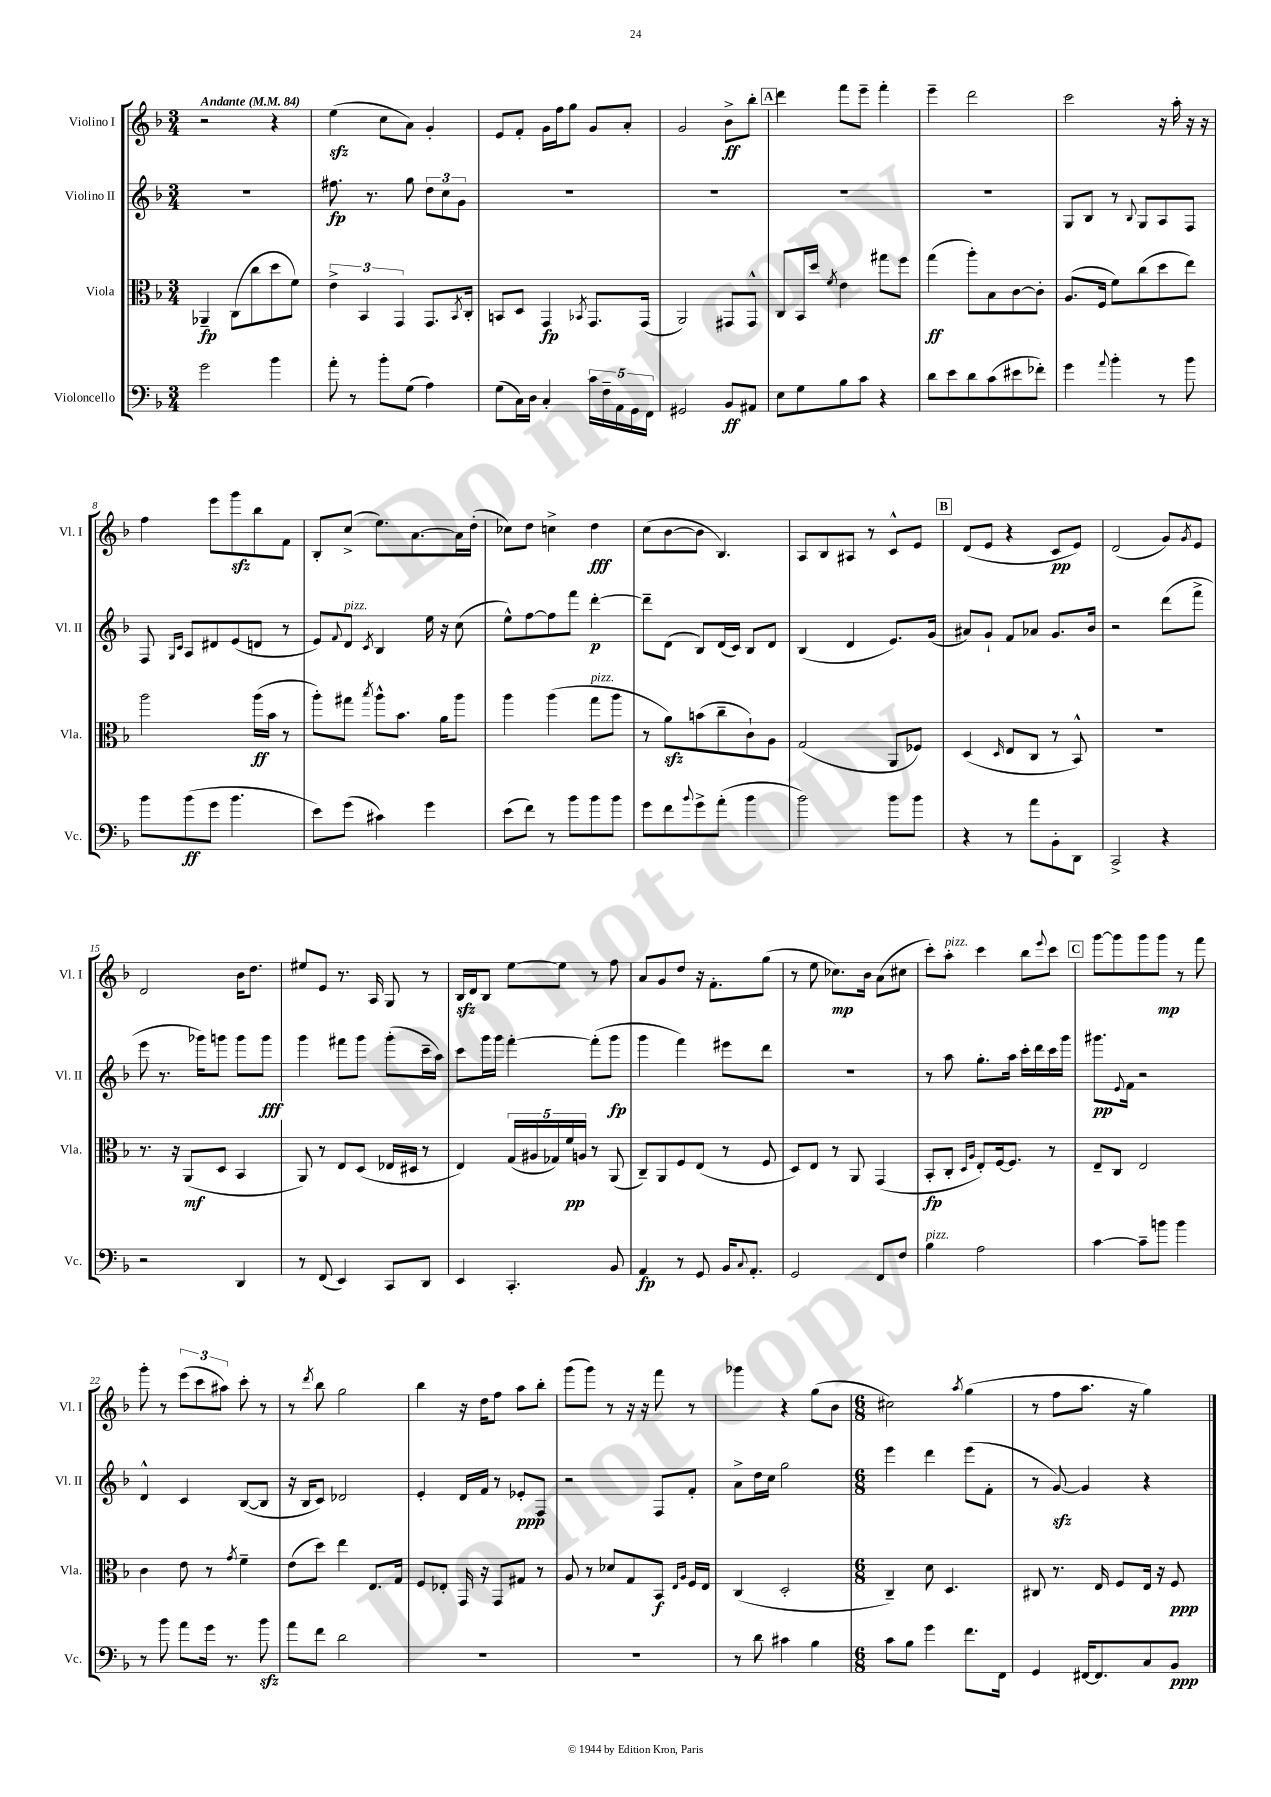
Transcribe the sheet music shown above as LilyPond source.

<<
\new StaffGroup <<
\new Staff = "s0" \with { instrumentName = "Violino I" shortInstrumentName = "Vl. I" } {
    \clef treble \key f \major \numericTimeSignature \time 3/4 \tempo "Andante" 4 = 84
    r2 r4 |
    e''4\sfz( c''8 a'8) g'4-. |
    e'8 f'8-. g'16 f''16 g''8 g'8 a'8-. |
    g'2 bes'8->\ff bes''8-. |
    \mark \markup { \box "A" } d'''4 f'''8 e'''8-- f'''4-. |
    e'''4-- d'''2 |
    c'''2 r16 a''16-. r16 r16 |
    f''4 e'''8 g'''8\sfz bes''8 f'8 |
    bes8-. c''8->( e''8.) a'8.~ a'16 d''16-.( |
    ces''8) d''8 c''4-> d''4\fff |
    c''8( bes'8~ bes'8 bes4.) |
    a8 bes8 ais8 r8 c'8-^ e'8 |
    \mark \markup { \box "B" } d'8( e'8 r4 c'8\pp e'8) |
    d'2( g'8) \acciaccatura { g'8 } e'8 |
    d'2 bes'16 d''8. |
    eis''8 e'8 r8. a16 g8 r8 |
    bes16\sfz d'16 bes8 e''8~ e''8 r8 f''8 |
    a'8 g'8 d''8 r16 f'8.-. g''8( |
    r8 e''8 ces''8.\mp) bes'16 a'8( cis''8 |
    c'''8-.) a''8-.^\markup { \italic "pizz." } c'''4 bes''8 \appoggiatura { e'''8 } c'''8 |
    \mark \markup { \box "C" } g'''8~ g'''8 g'''8 g'''8\mp r8 f'''8 |
    g'''8-. r8 \tuplet 3/2 { e'''8( c'''8 ais''8) } c'''8-. r8 |
    r8 \acciaccatura { d'''8 } bes''8 g''2 |
    bes''4 r16 d''16 f''8 a''8 bes''8-. |
    g'''8( g'''8) r8 r16 r16 f'''8 r8 |
    ges'''4 r4 g''8( bes'8 |
    \numericTimeSignature \time 6/8 cis''2) \acciaccatura { a''8 } g''4( |
    r8 f''8 a''8. r16 g''4) \bar "|." |
}
\new Staff = "s1" \with { instrumentName = "Violino II" shortInstrumentName = "Vl. II" } {
    \clef treble \key f \major \numericTimeSignature \time 3/4
    R2. |
    fis''8.\fp r8. g''8 \tuplet 3/2 { d''8 c''8 g'8 } |
    R2. |
    R2. |
    \mark \markup { \box "A" } R2. |
    R2. |
    g8 bes8 r8 \appoggiatura { bes8 } g8 a8 f8 |
    f8 \grace { g16 c'16 } a8 dis'8 e'8( d'8 r8 |
    e'8) \appoggiatura { f'8 } d'8^\markup { \italic "pizz." } \acciaccatura { c'8 } bes4 e''16 r16 c''8( |
    e''8-^) f''8~ f''8 f'''8 d'''4~-.\p |
    d'''8-- d'8( bes8) d'16( c'16) bes8 d'8 |
    bes4( d'4 e'8.) g'16( |
    \mark \markup { \box "B" } ais'8) g'8-! f'8 aes'8 g'8. bes'16 |
    r2 d'''8( f'''8-> |
    e'''8 r8. ges'''16) g'''8 g'''8 g'''8\fff |
    g'''4 fis'''8 g'''8 g'''8-.( c'''16-- a''16) |
    c'''8 g'''16 g'''16 f'''4~-. f'''8-.( g'''8\fp |
    g'''4 f'''4) eis'''8 d'''8 |
    R2. |
    r8 a''8 g''8.-. a''16 c'''16-. d'''16 c'''16 g'''16 |
    \mark \markup { \box "C" } gis'''8.\pp \appoggiatura { e'8 } f'16 r2 |
    d'4-^ c'4 bes8~( bes8 |
    r16 bes16 c'8) des'2 |
    e'4-. d'16 f'16 r8 ees'8-.\ppp f8 |
    r2 f8 f'8-. |
    a'8-> d''16 c''16 g''2 |
    \numericTimeSignature \time 6/8 e'''4 d'''4 e'''8( f'8-. |
    r8 g'8~\sfz) g'4 r4 \bar "|." |
}
\new Staff = "s2" \with { instrumentName = "Viola" shortInstrumentName = "Vla." } {
    \clef alto \key f \major \numericTimeSignature \time 3/4
    aes,4--\fp c8( c''8 d''8 f'8) |
    \tuplet 3/2 { e'4-> bes,4 g,4 } g,8. \acciaccatura { bes,8 } c16-. |
    b,8 d8 g,4\fp \acciaccatura { bes,8 } g,8. g,16( |
    a,2) gis,8 gis,8-^ |
    \mark \markup { \box "A" } c8 bes,16 d''16 \acciaccatura { f'8 } e'4 gis''8 f''8 |
    g''4\ff( a''8-.) bes8 c'8~ c'8-. |
    a8.( f16 f'8) c''8( d''8 e''8) |
    a''2 a''16\ff( bes'16 r8 |
    a''8-.) gis''8 \acciaccatura { bes''8 } a''8-^ bes'8. a'16 a''8 |
    a''4 a''4( g''8^\markup { \italic "pizz." } a''8 |
    r8 a'8\sfz) b'8( c''8-- c'8-!) a8 |
    g2( a,8 fes8) |
    \mark \markup { \box "B" } d4( \grace { d16 } e8 c8 r8 bes,8-^) |
    R2. |
    r8. r16 a,8\mf( d8 bes,4 |
    a,8) r8 e8 d8( ees16 dis16 r8 |
    e4) \tuplet 5/4 { g16( ais16 ges16) f'16\pp a16 } r8 a,8( |
    c8--) a,8 f8 e8( r8 f8 |
    d8) e8 r8 a,8 g,4( |
    bes,8-.\fp c8-. \grace { d16 a16 } e8-.) f16~ f8. r8 |
    \mark \markup { \box "C" } e8-- c8 e2 |
    c'4 e'8 r8 \acciaccatura { g'8 } f'4-- |
    e'8( d''8) e''4 e8. g16 |
    f8 ees8-. g,16 r16 g,8 gis8 r8 |
    a8 r8 des'8 g8 bes,8\f \grace { e16 a16 } f16 e16 |
    c4( d2-. |
    \numericTimeSignature \time 6/8 c4--) d'8 d4. |
    cis8 r8. e16 f8 e16 r16 f8\ppp \bar "|." |
}
\new Staff = "s3" \with { instrumentName = "Violoncello" shortInstrumentName = "Vc." } {
    \clef bass \key f \major \numericTimeSignature \time 3/4
    g'2 bes'4 |
    a'8-. r8 bes'8-. g8( a4) |
    g8( c16) d16 c4-. \tuplet 5/4 { c'16 f16-- a,16 g,16 f,16 } |
    gis,2 bes,8\ff ais,8 |
    \mark \markup { \box "A" } e8 g8 bes8 c'8 r4 |
    d'8 e'8 d'8 c'8( eis'8 fes'8-.) |
    g'4 \appoggiatura { a'8 } bes'4-. r8 bes'8 |
    bes'8 bes'8\ff( g'8 bes'4. |
    e'8) g'8( cis'4) g'4 |
    e'8( f'8) r8 bes'8 bes'8 bes'8 |
    g'8 f'8 \appoggiatura { bes'8 } g'8-> a'8-.( bes'4 |
    bes'2) bes'8 bes'8 |
    \mark \markup { \box "B" } r4 r8 a'8 bes,8-. d,8 |
    c,2-> r4 |
    r2 d,4 |
    r8 f,8( e,4) c,8 d,8 |
    e,4 c,4.-. bes,8 |
    a,4\fp r8 g,8 bes,16 \appoggiatura { c8 } a,8.-. |
    g,2 f,8 f8 |
    bes4^\markup { \italic "pizz." } a2 |
    \mark \markup { \box "C" } c'4~ c'8-- b'8 b'4 |
    r8 bes'8 a'8 g'16 r8. bes'8\sfz |
    a'8 f'8 d'2 |
    R2. |
    R2. |
    r8 d'8 cis'4 bes4 |
    \numericTimeSignature \time 6/8 c'8 bes8 g'4 f'8. f,16 |
    g,4 fis,16~ fis,8. c8 bes,8\ppp \bar "|." |
}
>>
>>
